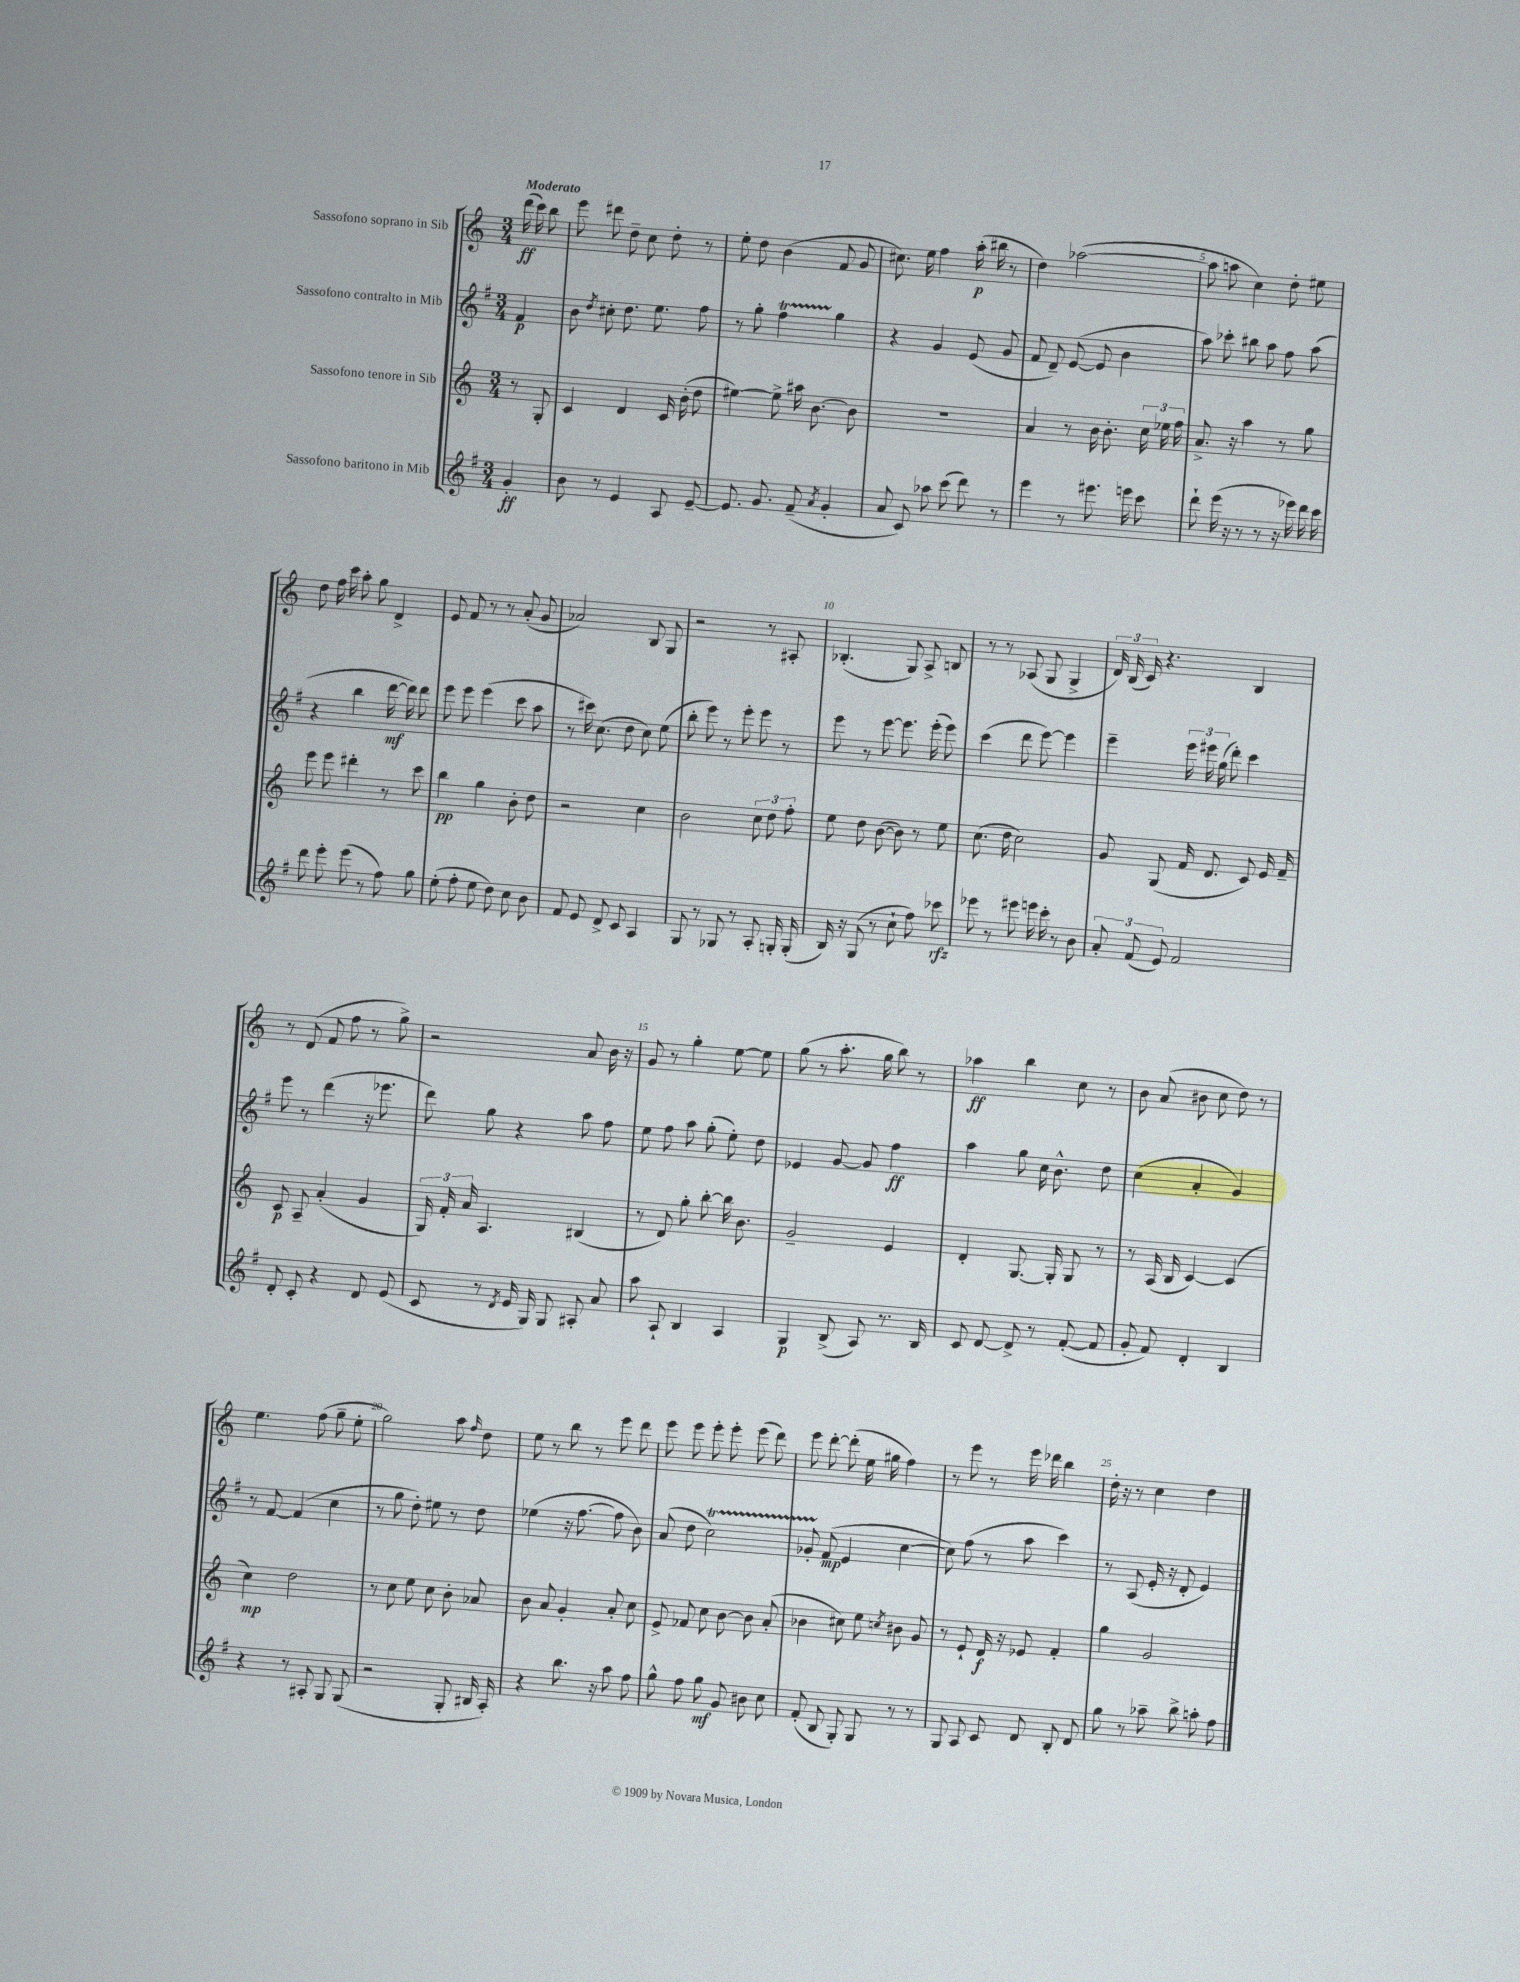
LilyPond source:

<<
\new StaffGroup <<
\new Staff = "s0" \with { instrumentName = "Sassofono soprano in Sib" } {
    \clef treble \key c \major \numericTimeSignature \time 3/4 \partial 4 \tempo "Moderato"
    \autoBeamOff d'''16\ff( c'''16) b''8 |
    e'''8 dis'''8 d''8-- c''8 d''8-. r8 |
    e''8-. d''8 b'4( f'8 g'8 |
    cis''8.) e''16 f''4 a''16-.\p( bis''16 r8 |
    d''4) aes''2~( |
    aes''8 a''8 c''4) d''8-. eis''8 |
    d''8 f''16 c'''16 a''8-. g''8 d'4-> |
    e'8 f'8 r8 r8 a'8-.( g'8 |
    aes'2) b8 g8 |
    r2 r8 ais8-. |
    bes4.-.( g8) a8-> b8 |
    r8 r8 aes8( g8 g4-> |
    \tuplet 3/2 { d'16) b16( c'16) } r4. b4 |
    r8 d'8( f'8 f''8 r8 g''8->) |
    r2 a'8 b'16 r16 |
    g'8 r8 g''4-. e''8~ e''8 |
    g''8( r8 a''8.-. g''16 b''8) r8 |
    aes''4\ff b''4 c''8 r8 |
    b'8 a'8( bis'8 c''8 d''8) r8 |
    e''4. f''8( g''8-- e''8-. |
    g''2) a''8 \grace { f''16 } d''8 |
    e''8 r8 b''8 r8 e'''8 d'''8 |
    e'''8 e'''8 e'''8-. e'''8-. e'''8( d'''8) |
    e'''8 d'''8~-. d'''8-.( e''16 gis''16 f''4) |
    r8 e'''8 r8 e'''16 des'''16 b''4 |
    d''16-. r16 r8 c''4 d''4 \bar "|." |
}
\new Staff = "s1" \with { instrumentName = "Sassofono contralto in Mib" } {
    \clef treble \key g \major \numericTimeSignature \time 3/4 \partial 4
    \autoBeamOff fis'4\p |
    b'8 \acciaccatura { d''8 } cis''8-. d''8. e''8. fis''8 |
    r8 g''8-. fis''4\startTrillSpan g''4\stopTrillSpan |
    r4 g'4 e'8( g'8 |
    fis'8 d'8--) e'8~( e'8 b'4 |
    a''8) ces'''8-. bis''8 a''8 fis''8 a''8( |
    r4 b''4 d'''16~\mf d'''16) d'''8 |
    e'''8 e'''8 e'''4( c'''8 a''8 |
    r8 cis'''16) c''8.( d''8 c''8) e''8( |
    b''8-. e'''8) r8 e'''8-. e'''8 r8 |
    e'''8 r8 e'''8~ e'''8. e'''16-.( e'''8) |
    c'''4( d'''8 e'''8~) e'''4 |
    e'''4-- \tuplet 3/2 { e'''16 eis'''16 g''16( } d'''8-.) c'''4 |
    e'''8 r8 d'''4( r16 ees'''8. |
    d'''8) g''8 r4 a''8 fis''8 |
    e''8 fis''8 a''8 g''8-.( e''8-.) d''8 |
    ees'4 g'8~ g'8 fis''4\ff |
    a''4 g''8 c''16 b'8.-^ d''8 |
    c''4( a'4-. g'4) |
    r8 fis'8~ fis'4( c''4 |
    r8 g''8 d''8-.) eis''8 r8 d''8 |
    ees''4( r16 fis''8.~ fis''8 b'8) |
    a'8( d''8 c''2\startTrillSpan) |
    ges'8-. fis'8\stopTrillSpan\mp( e'4 c''4~ |
    c''8) fis''8( r8 a''8 c'''4) |
    r8 a8( e'16-. r16 d'8-. e'4) \bar "|." |
}
\new Staff = "s2" \with { instrumentName = "Sassofono tenore in Sib" } {
    \clef treble \key c \major \numericTimeSignature \time 3/4 \partial 4
    \autoBeamOff r8 g8-. |
    c'4 d'4 c'16 b'16-.( d''8 |
    eis''4~) eis''8-> ais''16 b'8.~ b'8 |
    R2. |
    a'4 r8 b'16 b'8.-. \tuplet 3/2 { c''16 ees''16 f''16 } |
    a'8.-> r16 a''4 r8 g''8 |
    e'''8 e'''8 dis'''4-. r8 c'''8 |
    b''4\pp g''4 b'8-. d''8 |
    r2 c''4 |
    b'2 \tuplet 3/2 { c''8 d''8 f''8-. } |
    e''8 d''8 b'8~( b'8) r8 e''8 |
    c''8.( d''16 c''2) |
    g'8 g8( f'16 d'8. c'8) e'16 f'16-- |
    c'8\p a8-- a'4-.( g'4 |
    \tuplet 3/2 { g16) f'16-. a'16 } a4. bis4( |
    r8 d'8) g''8-. b''8~-. b''16 b'8. |
    g'2-- e'4 |
    d'4-. g8.~ g16-. g8 r8 |
    r8 a16( b16 c'4~) c'4( |
    c''4\mp) d''2 |
    r8 c''8 e''8 c''8 b'8-. aes'8 |
    b'8 a'8 g'4-. a'8-. c''8 |
    e'8-> fes'8 c''8 b'8~ b'8 a'8-.( |
    bes'4 cis''8) e''8 \acciaccatura { c''8 } bis'8 g'8 |
    r8 e'8-! d'16\f r16 ees'8 f'4-. |
    g''4 g'2 \bar "|." |
}
\new Staff = "s3" \with { instrumentName = "Sassofono baritono in Mib" } {
    \clef treble \key g \major \numericTimeSignature \time 3/4 \partial 4
    \autoBeamOff g'4-.\ff |
    b'8 r8 e'4 a8 e'8~-- |
    e'8. g'8. fis'8--( \acciaccatura { a'8 } g'4-. |
    a'8 c'8) aes''8 c'''8( d'''8) r8 |
    e'''4 r8 eis'''8. e'''16 c'''8 |
    d'''8-! e'''16( r16 r8 r8 r16 ees'''16) d'''16 c'''16 |
    d'''8 e'''8-. e'''8( r8 fis''8) g''8 |
    e''8-.( fis''8-. e''8 d''8) c''8 b'8 |
    fis'8 e'8 d'8-> c'8 a4 |
    g8 r8 ges8 r8 a8-. g16-. g16-.( |
    b16) r16 g8( r8 c''8-! fis''8) ces'''8\rfz |
    ees'''8 r8 eis'''8 e'''16 c'''16-. r8 b'8 |
    \tuplet 3/2 { a'8-. fis'8( e'8) } fis'2 |
    d'8-. c'8-. r4 d'8 e'8( |
    c'8 r8 \acciaccatura { d'8 } e'16 g16) g8 ais8-. a'8 |
    a''8 a8-! b4 a4 |
    g4\p b8->( a8) r8. b16 |
    c'8 d'8~ d'8-> r8 fis'8~-.( fis'8 |
    g'8-. fis'8) d'4-. b4 |
    r4 r8 ais8-. g8 g8( |
    r2 g8-. bis16 a16-.) |
    r4 b''8. r16 a''8 fis''8 |
    g''8-^ fis''8 g''8\mf g'8 bis'8 c''8 |
    fis'8-.( b8 g8-.) g8 r8 r8 |
    g8 a8 c'8 d'8 b8-. d'8 |
    g''8 r8 aes''8-- b''8-> a''8-. fis''8 \bar "|." |
}
>>
>>
\layout { \context { \Score \override BarNumber.break-visibility = ##(#f #t #t) barNumberVisibility = #(every-nth-bar-number-visible 5) } }
